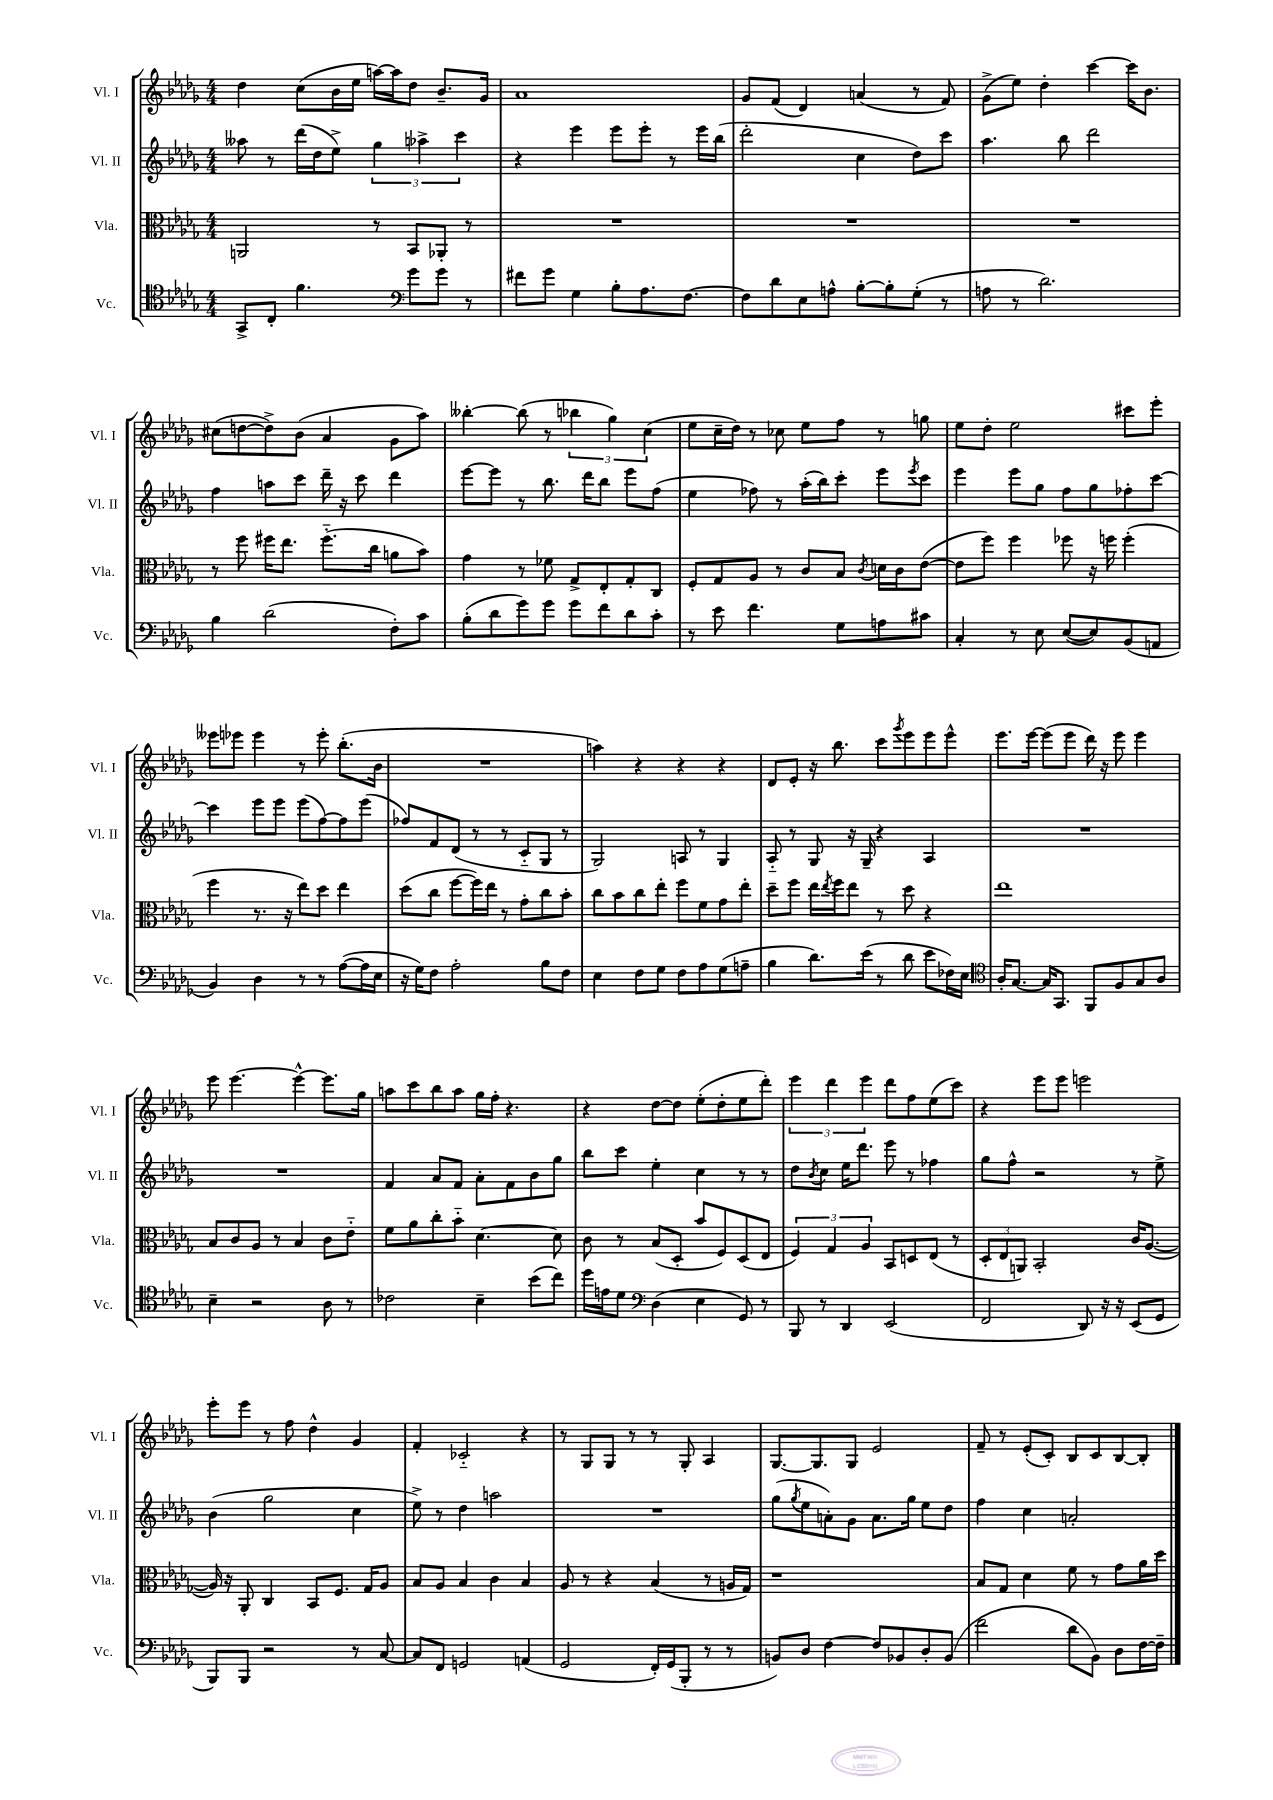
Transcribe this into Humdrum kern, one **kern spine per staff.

**kern	**kern	**kern	**kern
*part4	*part3	*part2	*part1
*staff4	*staff3	*staff2	*staff1
*I"Vc.	*I"Vla.	*I"Vl. II	*I"Vl. I
*I'Vc.	*I'Vla.	*I'Vl. II	*I'Vl. I
*clefC4	*clefC3	*clefG2	*clefG2
*k[b-e-a-d-g-]	*k[b-e-a-d-g-]	*k[b-e-a-d-g-]	*k[b-e-a-d-g-]
*M4/4	*M4/4	*M4/4	*M4/4
=122	=122	=122	=122
8GG-^/L	2AAn/	8aa--X\	4dd-\
8C'/J	.	8r	.
4.f\	.	(16ddd-\LL	(8cc\L
.	.	16dd-\J	.
.	.	8ee-^\J)	16b-\L
.	.	.	16ee-\JJ
.	8r	6gg-\	[16aan\LL)
.	.	.	16aa\J]
*clefF4	*	*	*
8g-\L	8BB-/L	.	8dd-\J
.	.	6aa-X^\	.
8g-\J	8AA-X'/J	.	8.b-~/L
.	.	6ccc\	.
8r	8r	.	.
.	.	.	16g-/Jk
=123	=123	=123	=123
8f#X\L	1r	4r	1a-
8g-\J	.	.	.
4G-\	.	4eee-\	.
8B-'\L	.	8eee-\L	.
8.A-\	.	8eee-'\J	.
.	.	8r	.
[8.F\J	.	.	.
.	.	16eee-\LL	.
.	.	(16bb-\JJ	.
=124	=124	=124	=124
8F\L]	1r	2ddd-'\	8g-/L
8d-\	.	.	(8f/J
8E-\	.	.	4d-/)
8An^^\J	.	.	.
[8B-'\L	.	4cc\	(4an/
8B-'\]	.	.	.
(8G-'\J	.	8dd-\L)	8r
8r	.	8ccc\J	8f/)
=125	=125	=125	=125
8An\	1r	4.aa-\	(8g-^\L
8r	.	.	8ee-\J)
2.d-\)	.	.	4dd-'\
.	.	8bb-\	.
.	.	2ddd-\	[4ccc\
.	.	.	16ccc\KL]
.	.	.	8.b-\J
!!LO:LB:g=z
=126	=126	=126	=126
4B-\	8r	4ff\	(8cc#X\L
.	8ff\	.	[8ddn\
(2d-\	16ff#X\KL	8aan\L	8dd^\])
.	8.ee-\J	.	.
.	.	8ccc\J	(8b-\J
.	(8.ff#\L	16ddd-~\	4a-/
.	.	16r	.
.	.	8ccc\	.
.	16cc\Jk	.	.
8F'\L)	8an\L	4ddd-\	8g-\L
8c\J	8b-\J)	.	8aa-\J)
=127	=127	=127	=127
(8B-'\L	4g-\	[8eee-\L	[4bb--X'\
8d-\	.	8eee-\J]	.
8g-\)	8r	8r	(8bb--\]
8g-\J	8f-X\	8.bb-\	8r
8g-\L	8G-^/L	.	6bb-X\
.	.	16ddd-\KL	.
8f\	8E-'/	8bb-\J	.
.	.	.	6gg-\)
8d-\	8G-'/	8eee-\L	.
.	.	.	(6cc\
8c'\J	8C/J	(8ff\J	.
=128	=128	=128	=128
8r	8F'/L	4ee-\	8ee-\L
8e-\	8G-/	.	16cc~\L
.	.	.	16dd-\JJ)
4.f\	8A-/J	8ff-X\)	8r
.	8r	8r	8cc-X\
.	8c/L	(16aa-'\LL	8ee-\L
.	.	16bb-\J)	.
8G-\L	8B-/J	8ccc'\J	8ff\J
.	8qc/	.	.
8An\	16dn\LL	8eee-\L	8r
.	16c\J	.	.
.	.	8qeee-/	.
8c#X\J	([8e-\J	8ccc\J	8ggn\
=129	=129	=129	=129
4C'/	8e-\L]	4eee-\	8ee-\L
.	8ff\J)	.	8dd-'\J
8r	4ff\	8eee-\L	2ee-\
8E-\	.	8gg-\J	.
([8E-/L	8ff-X\	8ff\L	.
8E-/])	16r	8gg-\	.
.	16ffn\	.	.
(8BB-/	(4ff'\	8ff-X'\	8ccc#X\L
8AAn/J	.	[8ccc\J	8eee-'\J
!!LO:LB:g=z
=130	=130	=130	=130
4BB-/)	4ff\	4ccc\]	8eee--X\L
.	.	.	8eee-X\J
4D-\	8.r	8eee-\L	4eee-\
.	.	8eee-\J	.
.	16r	.	.
8r	8ee-\L)	(8eee-\L	8r
8r	8dd-\J	[8ff\)	8eee-'\
([8A-\L	4ee-\	8ff\]	(8.bb-'\L
16A-\L]	.	(8eee-\J	.
16E-\JJ	.	.	16b-\Jk
=131	=131	=131	=131
16r	(8dd-\L	8ff-X/L)	1r
16G-\KL)	.	.	.
8F\J	8cc\J	8f/	.
2A-'\	[8ff\L	(8d-/J	.
.	16ff\L])	8r	.
.	16ee-\JJ	.	.
.	8r	8r	.
.	8g-'\L	8c/L	.
8B-\L	8cc\	8G-/J	.
8F\J	8b-'\J	8r	.
=132	=132	=132	=132
4E-\	8cc\L	2G-/)	4aan\)
.	8b-\	.	.
8F\L	8cc\	.	4r
8G-\J	8ee-'\J	.	.
8F\L	8ff\L	8An/	4r
8A-\	8f\	8r	.
(8G-\	8g-\	4G-/	4r
8An~\J	8ee-'\J	.	.
=133	=133	=133	=133
4B-\	8dd-~\L	8A-/	8d-/L
.	8ff\J	8r	8e-'/J
8.d-\L)	16ee-\LL	8G-/	16r
.	8qee-/	.	.
.	16ff\J	.	8.bb-\
.	8ee-\J	16r	.
(16e-\Jk	.	16G-~/	.
8r	8r	4r	8ccc\L
.	.	.	8qggg-/
8d-\	8dd-\	.	8eee-\
8e-\L	4r	4A-/	8eee-\
16F-X\L)	.	.	8eee-^^\J
16E-\JJ	.	.	.
=134	=134	=134	=134
*clefC4	*	*	*
16A-'/KL	1ee-	1r	8.eee-\L
[8.G-/J	.	.	.
.	.	.	[16eee-\Jk
16G-/KL]	.	.	(8eee-\L]
8.GG-/J	.	.	.
.	.	.	8eee-\J
8FF/L	.	.	16ddd-\)
.	.	.	16r
8F/	.	.	8eee-\
8G-/	.	.	4eee-\
8A-/J	.	.	.
!!LO:LB:g=z
=135	=135	=135	=135
4B-~\	8B-/L	1r	8eee-\
.	8c/	.	[4.eee-\
2r	8A-/J	.	.
.	8r	.	.
.	4B-/	.	4eee-^^\_
8A-\	8c\L	.	8.eee-\L]
8r	8e-\J	.	.
.	.	.	16gg-\Jk
=136	=136	=136	=136
2c-X\	8f\L	4f/	8aan\L
.	8a-\	.	8ccc\
.	8cc'\	8a-/L	8bb-\
.	8b-\J	8f/J	8aa\J
4B-~\	[4.d-\	8a-'\L	16gg-\LL
.	.	.	16ff'\JJ
.	.	8f\	4.r
(8b-\L	.	8b-\	.
8cc\J)	8d-\]	8gg-\J	.
=137	=137	=137	=137
16dd-\LL	8c\	8bb-\L	4r
16en\J	.	.	.
8d-\J	8r	8ccc\J	.
*clefF4	*	*	*
(4D-\	(8B-/L	4ee-'\	[8dd-\L
.	8D-'/J	.	8dd-\J]
4E-\	8b-/L	4cc\	(8ee-'\L
.	8F/)	.	8dd-'\
8GG-/)	(8D-/	8r	8ee-\
8r	8E-/J	8r	8ddd-'\J)
=138	=138	=138	=138
8BBB-/	6F/)	8dd-\L	6eee-\
.	.	8qb-/	.
8r	.	8cc\J	.
.	6G-/	.	6ddd-\
4DD-/	.	16ee-\KL	.
.	.	8.ddd-\J	.
.	6A-/	.	6eee-\
(2EE-/	8BB-/L	8eee-\	8ddd-\L
.	8Dn/	8r	8ff\
.	(8E-/J	4ff-X\	(8ee-\
.	8r	.	8ccc\J)
=139	=139	=139	=139
2FF/	12D-'/L	8gg-\L	4r
.	12E-/	.	.
.	.	8ff^^\J	.
.	12AAn/J)	.	.
.	2BB-'/	2r	8eee-\L
.	.	.	8eee-\J
8DD-/)	.	.	2eeen\
16r	.	.	.
16r	.	.	.
(8EE-/L	16c/KL	8r	.
.	([8.A-/J	.	.
8GG-/J	.	8ee-^\	.
!!LO:LB:g=z
=140	=140	=140	=140
8BBB-/L)	16A-/])	(4b-\	8eee-'\L
.	16r	.	.
8BBB-/J	8AA-'/	.	8eee-\J
2r	4C/	2gg-\	8r
.	.	.	8ff\
.	8BB-/L	.	4dd-^^\
.	8.F/J	.	.
8r	.	4cc\	4g-/
.	16G-/KL	.	.
[8C/	8A-/J	.	.
=141	=141	=141	=141
8C/L]	8B-/L	8ee-^\)	4f'/
8FF/J	8A-/J	8r	.
2GGn/	4B-/	4dd-\	2c-X/
.	4c\	2aan\	.
(4AAn/	4B-/	.	4r
=142	=142	=142	=142
2GG-/	8A-/	1r	8r
.	8r	.	8G-/L
.	4r	.	8G-/J
.	.	.	8r
16FF'/LL)	(4B-/	.	8r
(16GG-/J	.	.	.
8BBB-'/J	.	.	8G-'/
8r	8r	.	4A-/
8r	16An/LL	.	.
.	16G-/JJ)	.	.
=143	=143	=143	=143
8BBn/L)	1r	(8gg-\L	[8.G-/L
.	.	8qgg-/	.
8D-/J	.	8ee-\	.
.	.	.	8.G-/]
[4F\	.	8an'\)	.
.	.	8g-\J	8G-/J
8F/L]	.	8.a\L	2e-/
8BB-X/	.	.	.
.	.	16gg-\Jk	.
8D-'/	.	8ee-\L	.
(8BB-/J	.	8dd-\J	.
=144	=144	=144	=144
2f\	8B-/L	4ff\	8f~/
.	8G-/J	.	8r
.	4d-\	4cc\	(8e-'/L
.	.	.	8c'/J)
8d-\L	8f\	2an'/	8B-/L
8BB-\J)	8r	.	8c/
8D-\L	8g-\L	.	[8B-/
[16F\L	16a-\L	.	8B-'/J]
16F~\JJ]	16dd-\JJ	.	.
==	==	==	==
*-	*-	*-	*-
